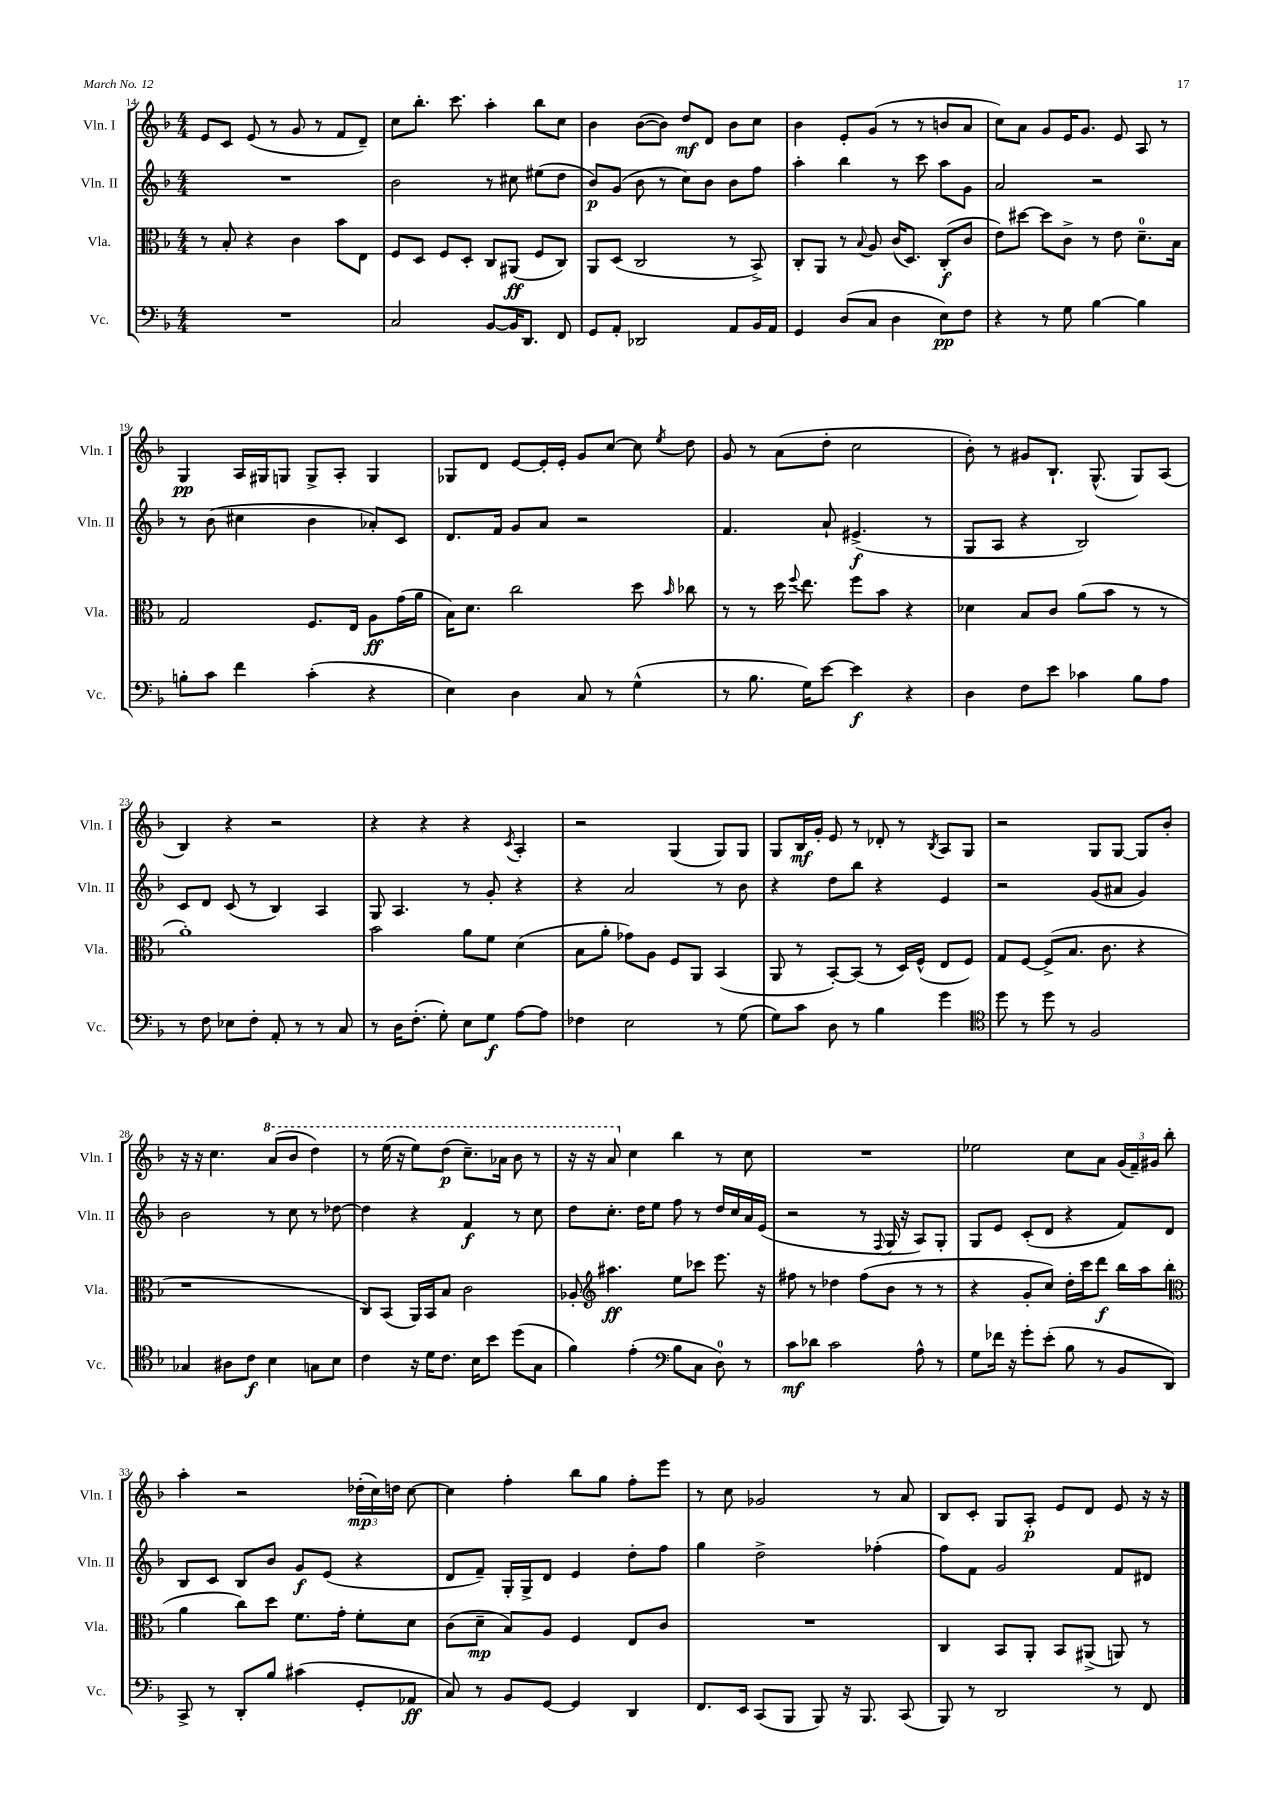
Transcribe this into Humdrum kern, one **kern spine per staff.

**kern	**kern	**kern	**kern
*staff4	*staff3	*staff2	*staff1
*clefF4	*clefC3	*clefG2	*clefG2
*k[b-]	*k[b-]	*k[b-]	*k[b-]
*M4/4	*M4/4	*M4/4	*M4/4
1r	8r	1r	8e
.	8B-'	.	8c
.	4r	.	(8e
.	.	.	8r
.	4c	.	8g
.	.	.	8r
.	8b-	.	8f
.	8E	.	8d~)
=	=	=	=
2C	8F	2b-	8cc
.	8D	.	8.bb-'
.	8F	.	.
.	.	.	8.ccc
.	8D'	.	.
[8BB-	8C	8r	4aa'
16BB-]	(8AA#	8cc#	.
8.DD	.	.	.
.	8F	(8ee#	8bb-
8FF	8C)	8dd	8cc
=	=	=	=
8GG	8AA	8b-)	4b-
8AA'	(8D	(8g	.
2DD-	2C	8b-	([8b-
.	.	8r	8b-])
.	.	8cc)	8dd
.	.	8b-	8d
8AA	8r	8b-	8b-
16BB-	8BB-^)	8ff	8cc
16AA	.	.	.
=	=	=	=
4GG	8C'	4aa'	4b-
.	8AA	.	.
(8D	8r	4bb-	8e'
.	8qqB-	.	.
8C	8A	.	(8g
4D	(16c	8r	8r
.	8.D)	.	.
.	.	8ccc	8r
8E)	(8C'	8aa	8b
8F	8c	8g	8a
=	=	=	=
4r	8e)	2a	8cc)
.	[8dd#	.	8a
8r	8dd#]	.	8g
8G	8c^	.	16e
.	.	.	8.g
[4B-	8r	2r	.
.	8e	.	8e
4B-]	8.d~	.	8A
.	.	.	8r
.	16B-	.	.
=	=	=	=
8B'	2G	8r	4G
8c	.	(8b-	.
4f	.	4cc#	16A
.	.	.	16G#
.	.	.	8G
(4c'	8.F	4b-	8G^
.	.	.	8A'
.	16E	.	.
4r	8A	8a-')	4G
.	(16g	8c	.
.	16a	.	.
=	=	=	=
4E)	16B-)	8.d	8G-
.	8.d	.	.
.	.	.	8d
.	.	16f	.
4D	2cc	8g	[8e
.	.	8a	16e']
.	.	.	16e'
8C	.	2r	8g
8r	.	.	[8cc
(4G^^	8dd	.	8cc]
.	16qqb-	.	8qee
.	8cc-	.	8dd
=	=	=	=
8r	8r	4.f	8g
8.B-	8r	.	8r
.	16dd	.	(8a
.	8qqff	.	.
16G)	8.ee	.	.
[8e	.	8a`	8dd'
4e]	8ff	(4.e#^	2cc
.	8b-	.	.
4r	4r	.	.
.	.	8r	.
=	=	=	=
4D	4d-	8G	8b-')
.	.	8A	8r
8F	8B-	4r	8g#
8e	8c	.	8.B-`
4c-	(8a	2B-)	.
.	.	.	(8.G^^
.	8b-	.	.
8B-	8r	.	8G)
8A	8r	.	(8A
=	=	=	=
8r	1a')	8c	4B-)
8F	.	8d	.
8E-	.	(8c	4r
8F'	.	8r	.
8AA'	.	4B-)	2r
8r	.	.	.
8r	.	4A	.
8C	.	.	.
=	=	=	=
8r	2b-	8G	4r
16D	.	4.A	.
(8.F'	.	.	.
.	.	.	4r
8G')	.	.	.
8E	8a	8r	4r
8G	8f	8g'	.
.	.	.	8qc
[8A	(4d	4r	4A'
8A]	.	.	.
=	=	=	=
4F-	8B-	4r	2r
.	8a'	.	.
2E	8g-)	2a	.
.	8A	.	.
.	8F	.	(4G
.	8AA	.	.
8r	(4BB-	8r	8G)
(8G	.	8b-	8G
=	=	=	=
8G)	8AA	4r	8G
8c	8r	.	16B-
.	.	.	16g'
8D	[8BB-')	8dd	8e
8r	(8BB-]	8bb-	8r
4B-	8r	4r	8d-'
.	16D)	.	8r
.	(16F^^	.	.
.	.	.	8qB-
4g	8E	4e	8A
.	8F)	.	8G
=	=	=	=
*clefC4	*	*	*
8dd	8G	2r	2r
8r	[8F	.	.
8dd	(8F^]	.	.
8r	8.B-	.	.
2F	.	(8g	8G
.	8.c	.	.
.	.	8a#	[8G
.	4r	4g)	8G]
.	.	.	8b-'
=	=	=	=
4G-	1r	2b-	16r
.	.	.	16r
.	.	.	4.cc
8A#	.	.	.
8c	.	.	.
4B-	.	8r	(8aa
.	.	8cc	8bb-
8G	.	8r	4ddd)
8B-	.	[8dd-	.
=	=	=	=
4c	8C)	4dd-]	8r
.	(8BB-	.	(16eee
.	.	.	16r
16r	16AA)	4r	8eee)
16d	16BB-	.	.
8.c	8B-	.	(8ddd
.	2c	4f	8.ccc~)
16B-	.	.	.
8b-	.	.	.
.	.	.	16aa-
(8dd	.	8r	8bb-
8G	.	8cc	8r
=	=	=	=
4f)	8A-'	8dd	16r
.	.	.	16r
*	*clefG2	*	*
.	4.aa#	8.cc'	8aa
(4e'	.	.	4cc
.	.	16dd	.
.	.	8ee	.
*clefF4	*	*	*
8B-	8ee	8ff	4bb-
8C	8ccc-	8r	.
8D)	8.eee	16dd	8r
.	.	16cc	.
8r	.	16a	8cc
.	16r	(16e	.
=	=	=	=
8c	8ff#	2r	1r
8d-	8r	.	.
2c	4dd-	.	.
.	(8ff#	8r	.
.	.	8qqF	.
.	8b-	16G	.
.	.	16r	.
8A^^	8r	8A)	.
8r	8r	8G'	.
=	=	=	=
8G	4r	8G	2ee-
16f-	.	8e	.
16r	.	.	.
8g'	8g'	(8c'	.
(8e'	8cc)	8d	.
8B-	16dd'	4r	8cc
.	16ccc	.	.
8r	8ddd	.	8a
8BB-	16bb-	8f)	(24g
.	.	.	24f~)
.	16aa	.	.
.	.	.	24g#
8DD)	(8bb-	8d	8bb-'
=	=	=	=
*	*clefC3	*	*
8CC^	4a	8B-	4aa'
8r	.	8c	.
8DD'	8cc)	8B-	2r
8B-	8dd	8b-	.
(4c#	8.f	8g	.
.	.	(8e	.
.	16g'	.	.
8GG'	8f'	4r	(24dd-'
.	.	.	24cc)
.	.	.	24dd
8AA-	8d	.	[8cc
=	=	=	=
8C)	(8c	8d	4cc]
8r	8d~	8f~)	.
8BB-	8B-)	16G'	4ff'
.	.	16G^	.
[8GG	8A	8d	.
4GG]	4F	4e	8bb-
.	.	.	8gg
4DD	8E	8dd'	8ff'
.	8c	8ff	8eee
=	=	=	=
8.FF	1r	4gg	8r
.	.	.	8cc
16EE	.	.	.
(8CC	.	2dd^	2g-
8BBB-	.	.	.
8BBB-)	.	.	.
16r	.	.	.
8.BBB-	.	.	.
.	.	(4ff-'	8r
(8CC	.	.	8a
=	=	=	=
8BBB-)	4C	8ff)	8B-
8r	.	8f	8c'
2DD	8BB-	2g	8G
.	8AA'	.	8A'
.	8BB-	.	8e
.	(8AA#^	.	8d
8r	8AA)	8f	8e
8FF	8r	8d#	16r
.	.	.	16r
==	==	==	==
*-	*-	*-	*-
